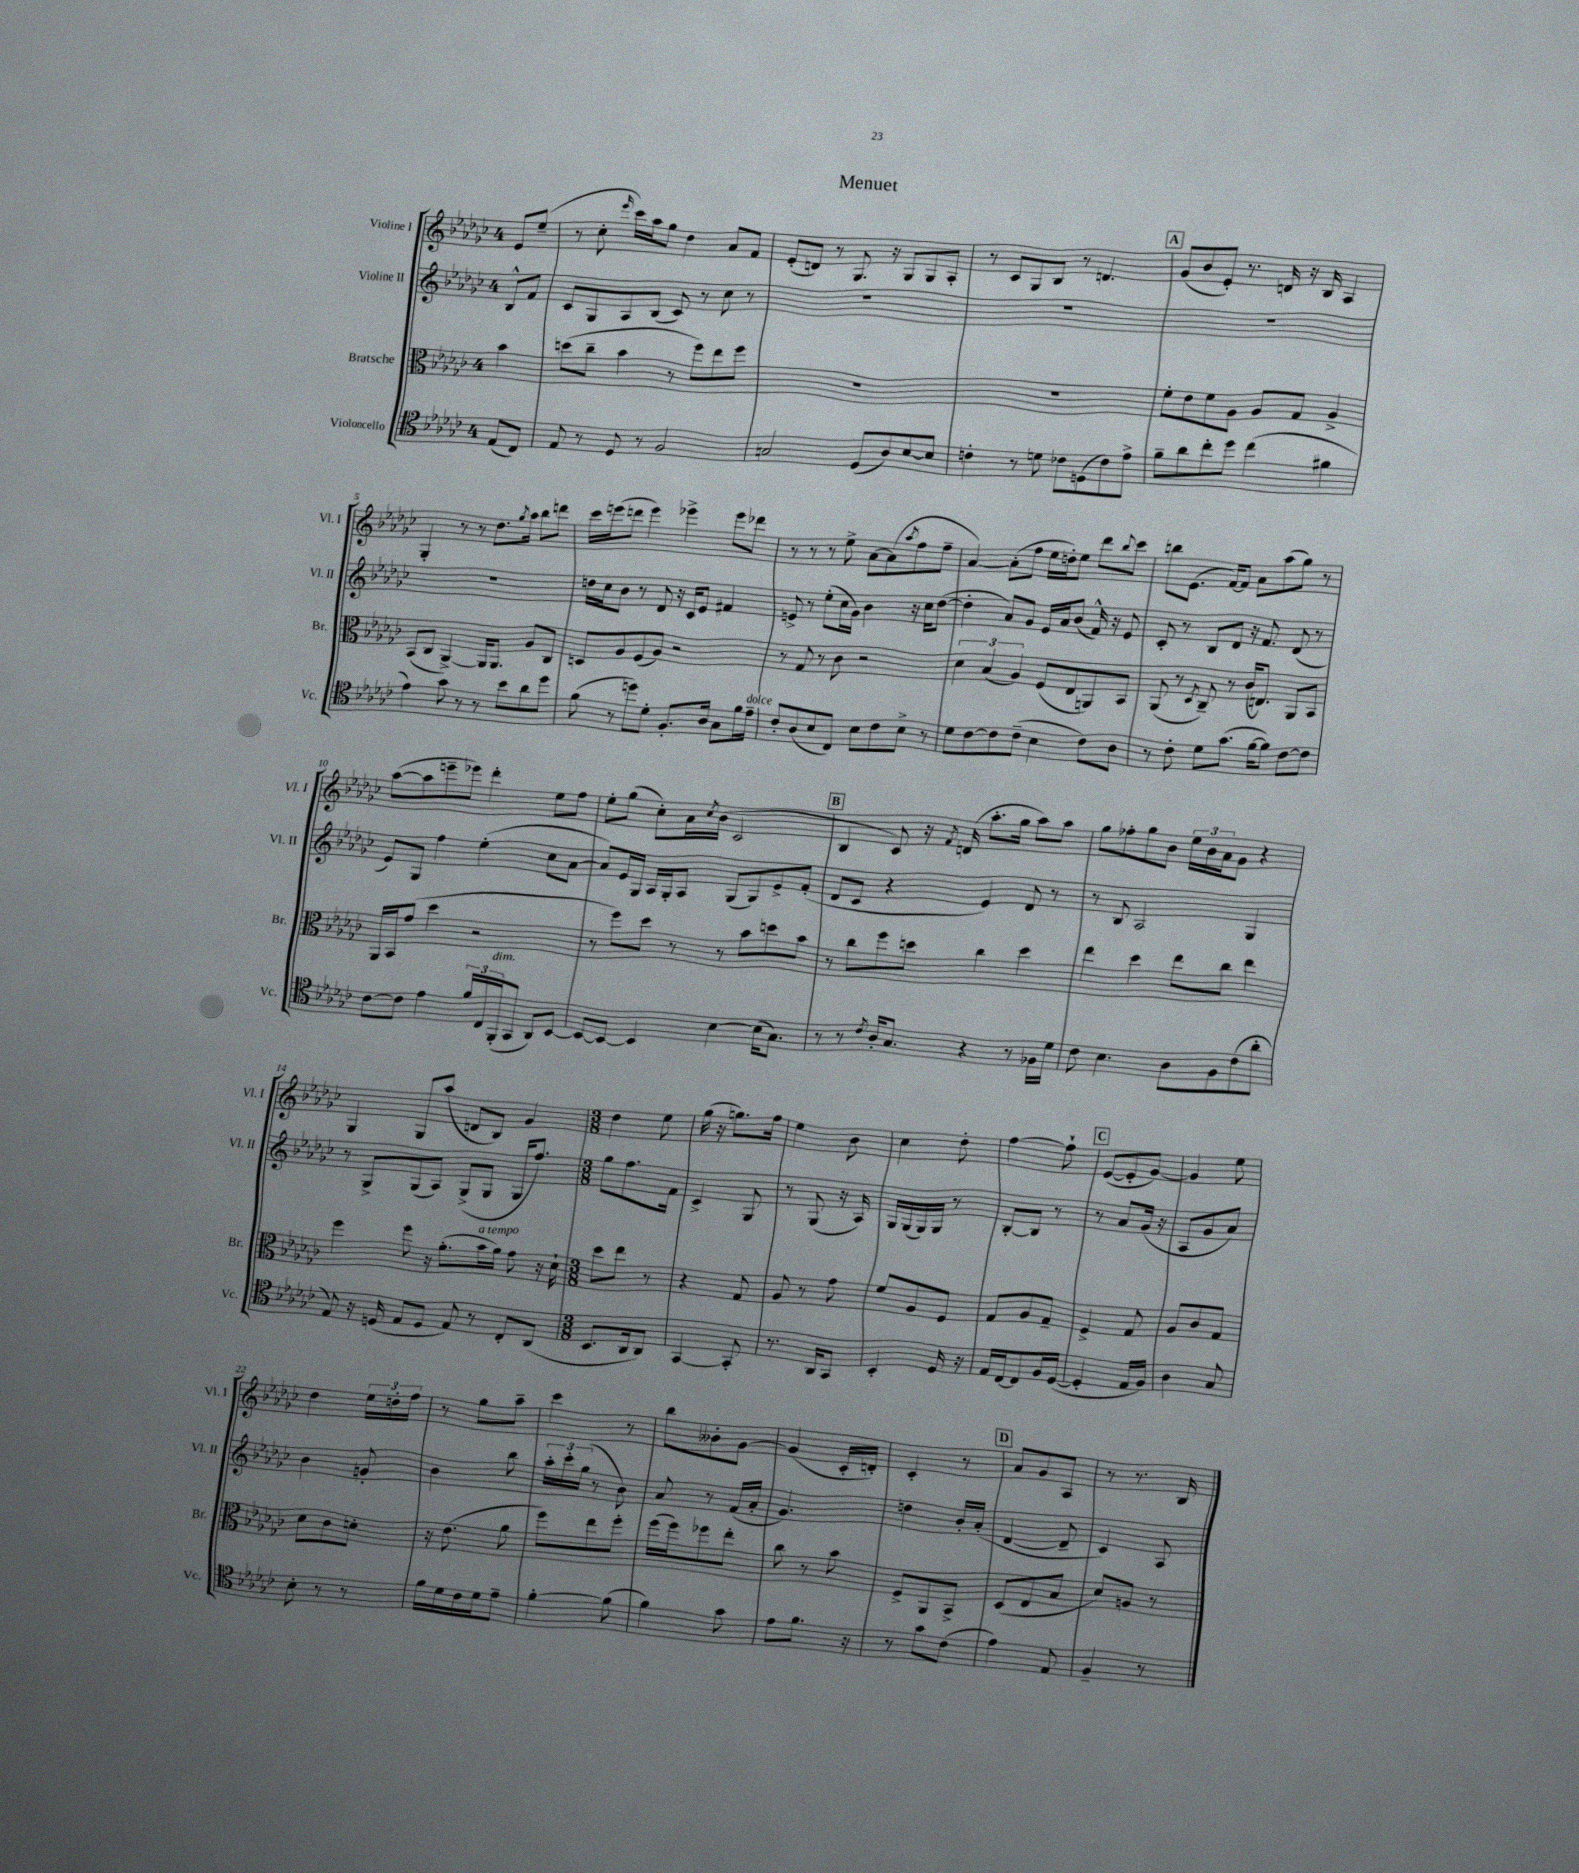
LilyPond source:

\header { title = "Menuet" }
<<
\new StaffGroup <<
\new Staff = "s0" \with { instrumentName = "Violine I" shortInstrumentName = "Vl. I" } {
    \clef treble \key ges \major \once \override Staff.TimeSignature.style = #'single-digit \time 4/4 \partial 4
    ees'8 ees''8--( |
    r8 ces''8-. \grace { ees'''16 } ces'''16) aes''16 ges''8 des''4 aes'8 f'8 |
    ees'8-.( d'8) r8 ges8. r16 ges8 ges8 aes8-. |
    r8 ces'8 ges8 bes8 r8 d'4. |
    \mark \markup { \box "A" } ges'8( bes'8 ees'8-.) r8. d'16 r16 bes16 aes4 |
    ges4-. r8 r8 des''8. \acciaccatura { ges''8 } aes''16 bes''8 d'''8 |
    ces'''16 e'''16( d'''8 e'''4) ees'''4-> ees'''8 des'''8 |
    r8 r8 r8 ees''8-> aes'8~ aes'8( \acciaccatura { aes''8 } f''8 f''8-- |
    aes'4~) aes'8-.( f''8 ees''16 d''16-.) ees''8 des'''8 \appoggiatura { bes''8 } ces'''8 |
    b''8 ees'8.( f'16~) f'8 aes'8 aes''8( ges''8) r8 |
    aes''8~( aes''8 e'''8-- ees'''8) des'''4-. ees''8 f''8 |
    ees''8-. ges''8( ces''8-.) aes'16 \acciaccatura { ces''8 } bes'16( ces'2 |
    \mark \markup { \box "B" } bes4 ces'8) r16 \acciaccatura { f'8 } d'16( aes''8.-. ges''16 aes''8) aes''8 |
    ges''8 fes''8-. ges''8 bes'8 \tuplet 3/2 { ees''16 bes'16 aes'16 } ges'8 r4 |
    ges4 ges8 aes''8( d'8 bes8) ges'4 |
    \numericTimeSignature \time 3/8 des''4 ees''8 |
    ges''16( r16 g''8.) f''16 |
    ees''4 bes'8 |
    ces''4 des''8-. |
    f''4~ f''8-! |
    \mark \markup { \box "C" } ees'8~( ees'8-. ges'8~) |
    ges'4 ees''8 |
    des''4 \tuplet 3/2 { ees''16 d''16-. f''16 } |
    r8 ges''8 aes''8-- |
    ces'''4 r8 |
    bes''8 beses'8-. ges'8~ |
    ges'4( ces'16-. d'16-.) |
    ces'4-. r8 |
    \mark \markup { \box "D" } aes'8 ges'8 aes8 |
    r8 r8. bes16 \bar "|." |
}
\new Staff = "s1" \with { instrumentName = "Violine II" shortInstrumentName = "Vl. II" } {
    \clef treble \key ges \major \once \override Staff.TimeSignature.style = #'single-digit \time 4/4 \partial 4
    bes8-^ f'8 |
    ces'8 ges8 aes8 bes8( ces'8) r8 ces''8 r8 |
    R1 |
    R1 |
    \mark \markup { \box "A" } R1 |
    R1 |
    d''16 ces''16 bes'8 r8 des'8 r16 ces'16 ees'8 fis'4 |
    e'8-> r8 ees''8-.( ces''16 ges'16) bes'4 r16 ces''16 des''8~( |
    des''4-. aes'8) ges'8 ees'16 aes'16 bes'8( f'16-^) r16 ees'8 |
    ces'8-. r8 bes8 des'8 r16 f'8. des'8( r8 |
    ees'8) ges8 f''4 ees''4-.( ces''8 aes'8~ |
    aes'8) ees'16 ges16 aes16 ges16-. aes8 ges8( ges8) ees'8-> f'8-.( |
    \mark \markup { \box "B" } des'8 ces'8 r4 ees'4) des'8 r8 |
    r8 bes8 aes2 ges4 |
    r8 ges8-> ges8( aes8) ges8->( ges8 ges16 f''8.) |
    \numericTimeSignature \time 3/8 ges''8 f''8. f'16 |
    ces'4-> ges8 |
    r8 ges8( r16 aes16) |
    ges16 ges16( ges16) ges16 r8 |
    bes8~-. bes8 r8 |
    \mark \markup { \box "C" } r8 aes'8 ges'16( r16 |
    aes8 ges'8 aes'8) |
    bes'4 g'8-. |
    bes'4 bes''8 |
    \tuplet 3/2 { aes''16-. ces'''16-. ges''16( } r8 bes'8) |
    aes'8 r8 f'16( aes'16-. |
    ges'4.) |
    d''4 bes'16-. aes'16-.( |
    \mark \markup { \box "D" } des'4~ des'8-- |
    ces'4) aes8 \bar "|." |
}
\new Staff = "s2" \with { instrumentName = "Bratsche" shortInstrumentName = "Br." } {
    \clef alto \key ges \major \once \override Staff.TimeSignature.style = #'single-digit \time 4/4 \partial 4
    bes'4 |
    d''8( ces''8-- bes'4 r8 f''8) ees''8 f''8 |
    R1 |
    R1 |
    \mark \markup { \box "A" } f'8-. ees'8 f'8 aes8 aes8 ges8 aes4-> |
    bes,8( ces8 aes,4~->) aes,16 aes,8. aes8 ces8 |
    d8 aes8 f8( aes8) r2 |
    r8 ges8 r8 ces'8 r2 |
    \tuplet 3/2 { des'4 bes4( aes4) } f8( ees8 a,8) bes,8 |
    aes,8( r8 \acciaccatura { des8 } ces8--) r8 ces'16( e8.) aes,8 bes,8 |
    aes,16 bes,16 ges'8( des''4 r2 |
    r8 f''8) des''8 r8 r8 bes'8 d''8 bes'8 |
    \mark \markup { \box "B" } r8 ces''8 f''8 d''8 ces''4 d''4 |
    ees''4 des''4 ees''8 ces''8 ees''4 |
    f''4 f''8 r16 aes'8.-.( bes'16^\markup { \italic "a tempo" } aes'16) ges'8 r16 des'16-! |
    \numericTimeSignature \time 3/8 des''8 ees''8 r8 |
    r4 ges8 |
    aes8 r8 ges'8 |
    f'8 aes8 f8 |
    ges8 aes8 ges8-- |
    \mark \markup { \box "C" } f4-> ges8 |
    aes8 ces'8 ges8 |
    des'8 ces'8 d'8-. |
    r16 ees'8.( aes'8 |
    f''8) ees''8 f''8-. |
    f''16( f''16) fes''8 ees''8-. |
    ces''8 r8 bes'8 |
    f8-> aes,8 bes,8-> |
    \mark \markup { \box "D" } des8( ees8 bes8 |
    des'8) a8 r8 \bar "|." |
}
\new Staff = "s3" \with { instrumentName = "Violoncello" shortInstrumentName = "Vc." } {
    \clef tenor \key ges \major \once \override Staff.TimeSignature.style = #'single-digit \time 4/4 \partial 4
    ees8( ces8) |
    ees8 r8 des8 r8 f2 |
    g2 des8( aes8) bes8~ bes8 |
    c'4-. r8 d'8 ces'8 d8( ces'8) ees'8-> |
    \mark \markup { \box "A" } f'8-- aes'8 ces''8-. des''8 ces''4( fis'4 |
    ees'4) ges'8 r8 r8 bes'8 aes'8 des''8 |
    f'8( r8 d''8) des'8-. f8.-. aes16 ges8 f'16 ees'16--^\markup { \italic "dolce" } |
    ces'8-. aes8( bes8 ces8) bes8 ces'8 bes8-> r8 |
    des'8 ces'8~ ces'8 ces'8--( bes4 ces'8) aes8 |
    r8 ces'8-. des'8 ges'8.( f'16~ f'8) ces'8~ ces'8 |
    ces'8~ ces'8 ees'4 \tuplet 3/2 { f'16 ces16 f,16-.^\markup { \italic "dim." }( } ges,8 aes,8) bes,8~ |
    bes,8~ bes,8~ bes,4 bes4~ bes16( ges8.) |
    \mark \markup { \box "B" } r8 r8 \acciaccatura { ces'8 } aes16-. ges8. r4 r8 fes16 des'16 |
    ces'8 bes4. aes8 f8 ces'8( aes'8-. |
    ees8) r16 d16( ees8 d8 ees8) r8 ces8-. aes,8( |
    \numericTimeSignature \time 3/8 bes,8. aes,16 aes,8) |
    ges,4~ ges,8-. |
    r8. aes,16 ges,8 |
    bes,4-. des16 r16 |
    ees16 ces16~ ces8 f16 des16~( |
    \mark \markup { \box "C" } des4-. ees16 f16) |
    aes4 ges8 |
    bes8-. r8 r8 |
    f'16 des'16 ces'16 des'16 ees'8-- |
    f'4~-. f'8( |
    f'4) ges'8 |
    ees'8 f'8. r16 |
    r8 ges'8 ces'8( |
    \mark \markup { \box "D" } ees'4) ees8 |
    f4-- r8 \bar "|." |
}
>>
>>
